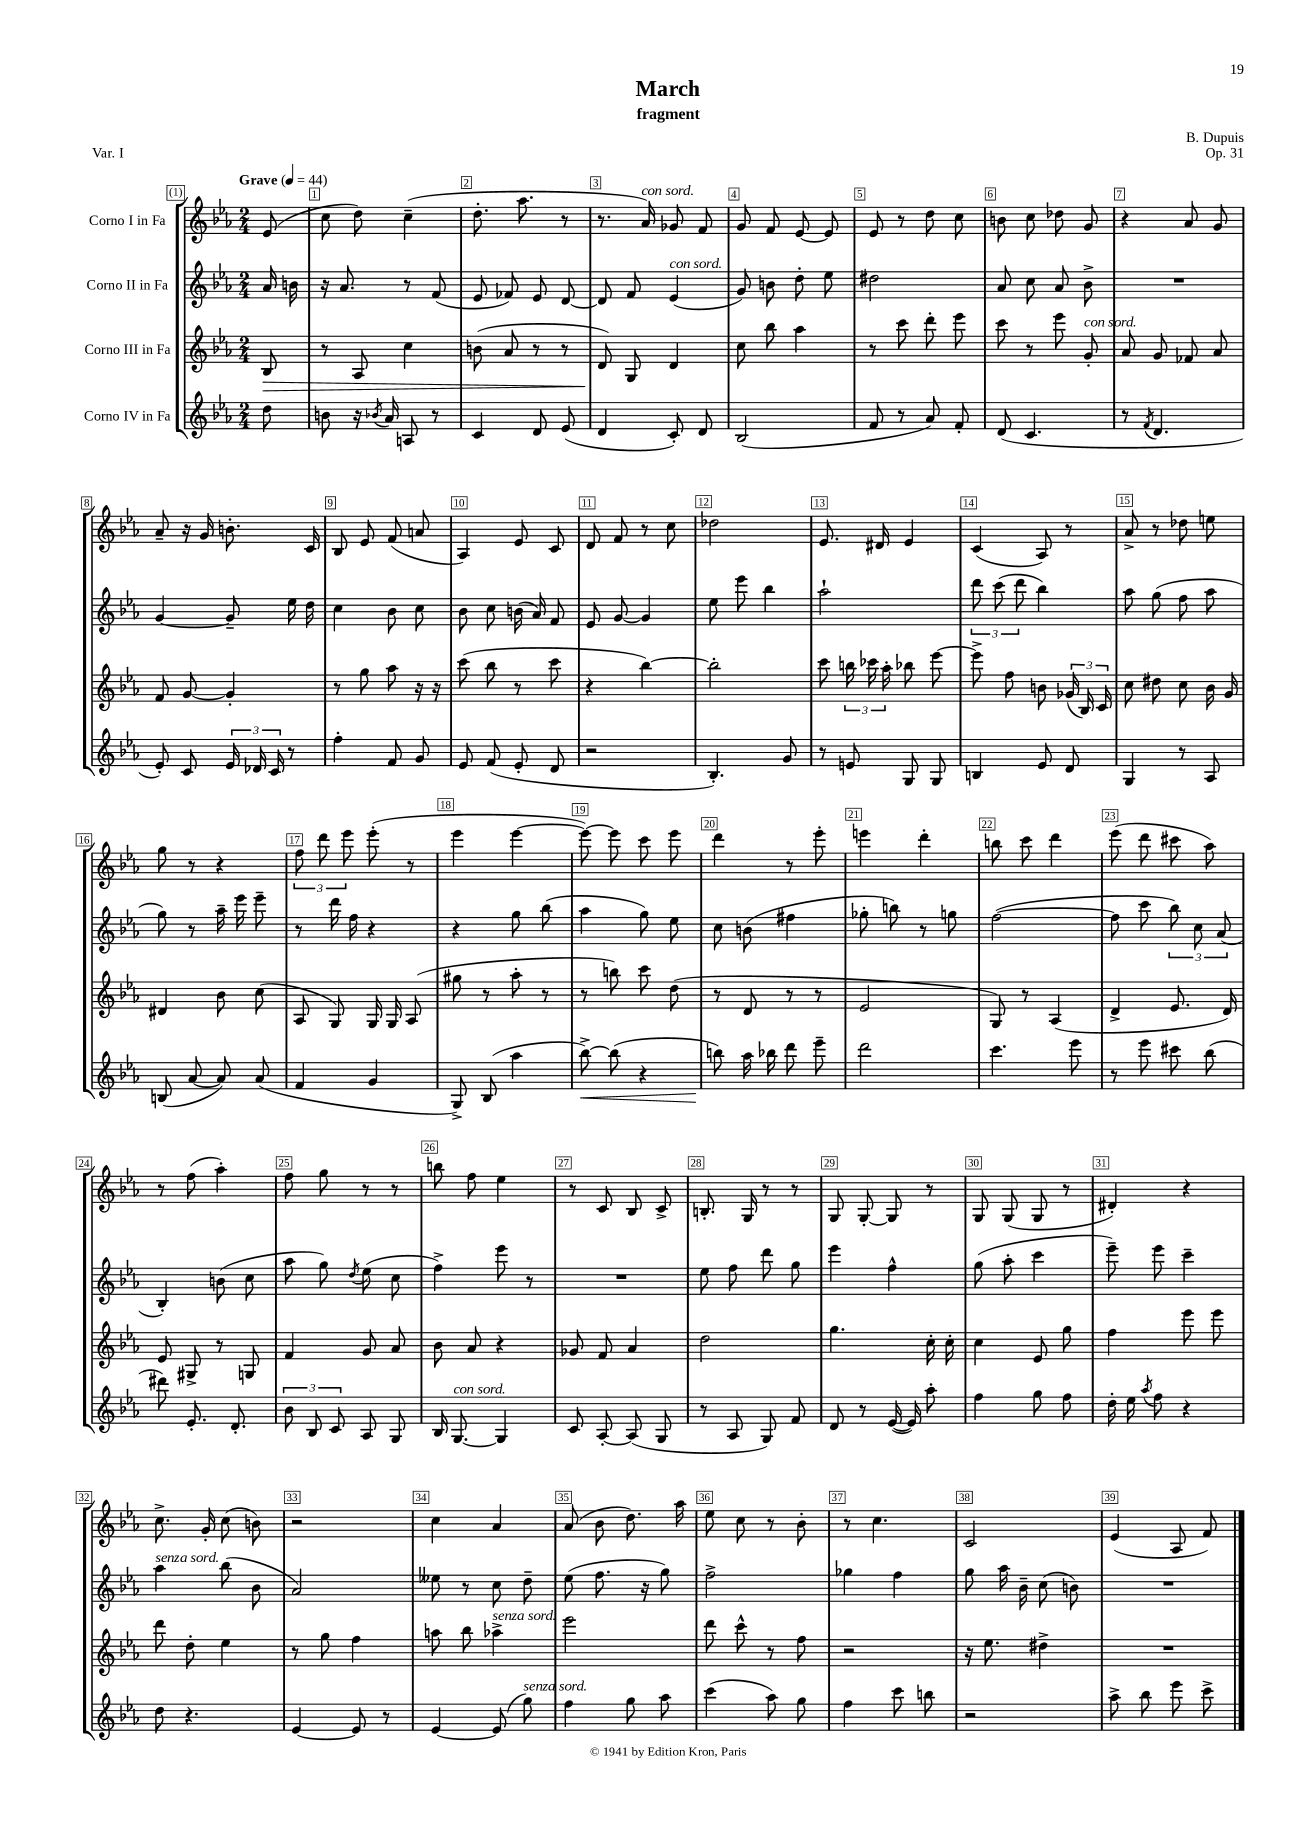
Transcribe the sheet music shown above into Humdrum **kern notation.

**kern	**dynam	**kern	**dynam	**kern	**kern
*part4	*part4	*part3	*part3	*part2	*part1
*staff4	*staff4	*staff3	*staff3	*staff2	*staff1
*I"Corno IV in Fa	*	*I"Corno III in Fa	*	*I"Corno II in Fa	*I"Corno I in Fa
*clefG2	*	*clefG2	*	*clefG2	*clefG2
*k[b-e-a-]	*	*k[b-e-a-]	*	*k[b-e-a-]	*k[b-e-a-]
*M2/4	*	*M2/4	*	*M2/4	*M2/4
*MM44	*	*MM44	*	*MM44	*MM44
=	=	=	=	=	=
!	!	!	!	!	!LO:TX:a:B:t=Grave
!	!	!	!LO:HP:b	!	!
8dd\	.	8B-/	>	16a-/	(8e-/
.	.	.	.	16bn\	.
=1	=1	=1	=1	=1	=1
8bn\	.	8r	.	16r	8cc\
.	.	.	.	8.a-/	.
16r	.	8A-/	.	.	8dd\)
8qb-X/	.	.	.	.	.
16a-/	.	.	.	.	.
8An/	.	4cc\	.	8r	(4cc~\
8r	.	.	.	(8f/	.
=2	=2	=2	=2	=2	=2
4c/	.	(8bn\	.	8e-/	8.dd'\
.	.	8a-/	.	8f-X/)	.
.	.	.	.	.	8.aa-\
8d/	.	8r	.	8e-/	.
(8e-/	.	8r	.	[8d/	8r
=3	=3	=3	=3	=3	=3
4d/	.	8d/)	.	8d/]	8.r
.	.	8G/	]	8f/	.
!	!	!	!	!	!LO:TX:a:i:t=con sord.
.	.	.	.	.	16a-/)
!	!	!	!	!LO:TX:a:i:t=con sord.	!
8c'/)	.	4d/	.	(4e-/	8g-X/
8d/	.	.	.	.	8f/
=4	=4	=4	=4	=4	=4
(2B-/	.	8cc\	.	8g/)	8g/
.	.	8bb-\	.	8bn\	8f/
.	.	4aa-\	.	8dd'\	[8e-/
.	.	.	.	8ee-\	8e-/]
=5	=5	=5	=5	=5	=5
8f/	.	8r	.	2dd#X\	8e-/
8r	.	8ccc\	.	.	8r
8a-/)	.	8ddd'\	.	.	8dd\
8f'/	.	8eee-\	.	.	8cc\
=6	=6	=6	=6	=6	=6
(8d/	.	8ccc\	.	8a-/	8bn\
4.c/	.	8r	.	8cc\	8cc\
.	.	8eee-\	.	8a-/	8dd-X\
!	!	!LO:TX:a:i:t=con sord.	!	!	!
.	.	8g'/	.	8b-^\	8g/
=7	=7	=7	=7	=7	=7
8r	.	8a-/	.	2r	4r
8qf/	.	.	.	.	.
4.d/	.	8g/	.	.	.
.	.	8f-X/	.	.	8a-/
.	.	8a-/	.	.	8g/
!!LO:LB:g=z
=8	=8	=8	=8	=8	=8
8e-'/)	.	8f/	.	[4g/	8a-~/
8c/	.	[8g/	.	.	16r
.	.	.	.	.	16g/
24e-/	.	4g'/]	.	8g~/]	8.bn'\
24d-X/	.	.	.	.	.
24c/	.	.	.	.	.
8r	.	.	.	16ee-\	.
.	.	.	.	16dd\	16c/
=9	=9	=9	=9	=9	=9
4ff'\	.	8r	.	4cc\	8B-/
.	.	8gg\	.	.	8e-/
8f/	.	8aa-\	.	8b-\	(8f/
8g/	.	16r	.	8cc\	8an/
.	.	16r	.	.	.
=10	=10	=10	=10	=10	=10
8e-/	.	(8ccc\	.	8b-\	4A-/)
(8f/	.	8bb-\	.	8cc\	.
8e-'/	.	8r	.	(16bn\	8e-/
.	.	.	.	16a-/)	.
8d/	.	8ccc\	.	8f/	8c/
=11	=11	=11	=11	=11	=11
2r	.	4r	.	8e-/	8d/
.	.	.	.	[8g/	8f/
.	.	[4bb-\)	.	4g/]	8r
.	.	.	.	.	8cc\
=12	=12	=12	=12	=12	=12
4.B-'/)	.	2bb-'\]	.	8ee-\	2dd-X\
.	.	.	.	8eee-\	.
.	.	.	.	4bb-\	.
8g/	.	.	.	.	.
=13	=13	=13	=13	=13	=13
8r	.	8ccc\	.	2aa-`\	8.e-/
8en/	.	24bbn\	.	.	.
.	.	24ccc-X\	.	.	.
.	.	.	.	.	16d#X/
.	.	24aa-'\	.	.	.
8G/	.	8bb-X\	.	.	4e-/
8G/	.	[8eee-\	.	.	.
=14	=14	=14	=14	=14	=14
4Bn/	.	8eee-^\]	.	12ddd\	(4c/
.	.	.	.	(12ccc\	.
.	.	8ff\	.	.	.
.	.	.	.	12ddd\	.
8e-/	.	8bn\	.	4bb-\)	8A-/)
8d/	.	(24g-X/	.	.	8r
.	.	24B-/)	.	.	.
.	.	24c/	.	.	.
=15	=15	=15	=15	=15	=15
4G/	.	8cc\	.	8aa-\	8a-^/
.	.	8dd#X\	.	(8gg\	8r
8r	.	8cc\	.	8ff\	8dd-X\
8A-/	.	16b-\	.	8aa-\	8een\
.	.	16g/	.	.	.
!!LO:LB:g=z
=16	=16	=16	=16	=16	=16
(8Bn/	.	4d#X/	.	8gg\)	8gg\
[8a-/	.	.	.	8r	8r
8a-/])	.	8b-\	.	16aa-~\	4r
.	.	.	.	16eee-\	.
(8a-/	.	(8cc\	.	8eee-~\	.
=17	=17	=17	=17	=17	=17
4f/	.	8A-/	.	8r	12ff\
.	.	.	.	.	12ddd\
.	.	8G/)	.	16ddd\	.
.	.	.	.	.	12eee-\
.	.	.	.	16ff\	.
4g/	.	16G/	.	4r	(8eee-'\
.	.	16G/	.	.	.
.	.	(8A-/	.	.	8r
=18	=18	=18	=18	=18	=18
8G^/)	.	8gg#X\	.	4r	4eee-\
(8B-/	.	8r	.	.	.
4aa-\	.	8aa-'\	.	8gg\	[4eee-\
.	.	8r	.	(8bb-\	.
=19	=19	=19	=19	=19	=19
!	!LO:HP:b	!	!	!	!
[8bb-^\)	<	8r	.	4aa-\	8eee-\_)
(8bb-\]	.	8bbn\)	.	.	8eee-\]
4r	.	8ccc\	.	8gg\)	8ccc\
.	.	(8dd\	.	8ee-\	8eee-\
=20	=20	=20	=20	=20	=20
8bbn\)	.	8r	.	8cc\	4ddd\
16aa-\	[	8d/	.	(8bn\	.
16bb-X\	.	.	.	.	.
8ddd\	.	8r	.	4ff#X\	8r
8eee-~\	.	8r	.	.	8eee-'\
=21	=21	=21	=21	=21	=21
2ddd\	.	2e-/	.	8gg-X'\	4eeen\
.	.	.	.	8bbn\)	.
.	.	.	.	8r	4ddd'\
.	.	.	.	8ggn\	.
=22	=22	=22	=22	=22	=22
4.ccc\	.	8G/)	.	([2ff\	8bbn\
.	.	8r	.	.	8ccc\
.	.	(4A-/	.	.	4ddd\
8eee-\	.	.	.	.	.
=23	=23	=23	=23	=23	=23
8r	.	4d^/	.	8ff\]	(8eee-\
8eee-\	.	.	.	8ccc\	8ddd\
8ccc#X\	.	8.e-/	.	12bb-\)	8ccc#X\
.	.	.	.	12cc\	.
(8bb-\	.	.	.	.	8aa-\)
.	.	.	.	(12a-/	.
.	.	16d/)	.	.	.
!!LO:LB:g=z
=24	=24	=24	=24	=24	=24
8ddd#X\)	.	8e-/	.	4B-'/)	8r
8.e-'/	.	8G#X^/	.	.	(8ff\
.	.	8r	.	(8bn\	4aa-'\)
8.d'/	.	.	.	.	.
.	.	8Gn/	.	8cc\	.
=25	=25	=25	=25	=25	=25
12b-\	.	4f/	.	8aa-\	8ff\
12B-/	.	.	.	.	.
.	.	.	.	8gg\)	8gg\
12c/	.	.	.	.	.
.	.	.	.	8qdd/	.
8A-/	.	8g/	.	(8ee-\	8r
8G/	.	8a-/	.	8cc\	8r
=26	=26	=26	=26	=26	=26
16B-/	.	8b-\	.	4ff^\)	8bbn\
!LO:TX:a:i:t=con sord.	!	!	!	!	!
[8.G/	.	.	.	.	.
.	.	8a-/	.	.	8ff\
4G/]	.	4r	.	8eee-\	4ee-\
.	.	.	.	8r	.
=27	=27	=27	=27	=27	=27
8c/	.	8g-X/	.	2r	8r
[8A-'/	.	8f/	.	.	8c/
(8A-/]	.	4a-/	.	.	8B-/
8G/	.	.	.	.	8c^/
=28	=28	=28	=28	=28	=28
8r	.	2dd\	.	8ee-\	8.Bn'/
8A-/	.	.	.	8ff\	.
.	.	.	.	.	16G/
8G/)	.	.	.	8ddd\	8r
8f/	.	.	.	8gg\	8r
=29	=29	=29	=29	=29	=29
8d/	.	4.gg\	.	4eee-\	8G/
8r	.	.	.	.	[8G'/
([16e-/	.	.	.	4ff^^\	8G/]
16e-/])	.	.	.	.	.
8aa-'\	.	16cc'\	.	.	8r
.	.	16cc'\	.	.	.
=30	=30	=30	=30	=30	=30
4ff\	.	4cc\	.	(8gg\	8G/
.	.	.	.	8aa-'\	(8G/
8gg\	.	8e-/	.	4ccc\	8G/
8ff\	.	8gg\	.	.	8r
=31	=31	=31	=31	=31	=31
16dd'\	.	4ff\	.	8eee-~\)	4d#X'/)
16ee-\	.	.	.	.	.
8qaa-/	.	.	.	.	.
8ff\	.	.	.	8eee-\	.
4r	.	8eee-\	.	4ccc~\	4r
.	.	8eee-\	.	.	.
!!LO:LB:g=z
=32	=32	=32	=32	=32	=32
!	!	!	!	!LO:TX:a:i:t=senza sord.	!
8dd\	.	8ddd\	.	4aa-\	8.cc^\
4.r	.	8dd'\	.	.	.
.	.	.	.	.	16g'/
.	.	4ee-\	.	(8bb-\	(8cc\
.	.	.	.	8b-\	8bn\)
=33	=33	=33	=33	=33	=33
[4e-/	.	8r	.	2a-/)	2r
.	.	8gg\	.	.	.
8e-/]	.	4ff\	.	.	.
8r	.	.	.	.	.
=34	=34	=34	=34	=34	=34
[4e-/	.	8aan\	.	8ee--X\	4cc\
.	.	8bb-\	.	8r	.
!	!	!LO:TX:a:i:t=senza sord.	!	!	!
(8e-/]	.	4aa-X^\	.	8cc\	4a-/
!LO:TX:a:i:t=senza sord.	!	!	!	!	!
8gg\)	.	.	.	8dd~\	.
=35	=35	=35	=35	=35	=35
4ff\	.	2eee-\	.	(8ee-\	(8a-/
.	.	.	.	8.ff\	8b-\
8gg\	.	.	.	.	8.dd\)
.	.	.	.	16r	.
8aa-\	.	.	.	8gg\)	.
.	.	.	.	.	16aa-\
=36	=36	=36	=36	=36	=36
(4ccc\	.	8ddd\	.	2ff^\	8ee-\
.	.	8ccc^^\	.	.	8cc\
8aa-\)	.	8r	.	.	8r
8gg\	.	8ff\	.	.	8b-'\
=37	=37	=37	=37	=37	=37
4ff\	.	2r	.	4gg-X\	8r
.	.	.	.	.	4.cc\
8ccc\	.	.	.	4ff\	.
8bbn\	.	.	.	.	.
=38	=38	=38	=38	=38	=38
2r	.	16r	.	8gg\	2c/
.	.	8.ee-\	.	.	.
.	.	.	.	16aa-\	.
.	.	.	.	16b-~\	.
.	.	4dd#X^\	.	(8cc\	.
.	.	.	.	8bn\)	.
=39	=39	=39	=39	=39	=39
8aa-^\	.	2r	.	2r	(4e-/
8bb-\	.	.	.	.	.
8eee-\	.	.	.	.	8A-/
8ccc^\	.	.	.	.	8f/)
==	==	==	==	==	==
*-	*-	*-	*-	*-	*-
